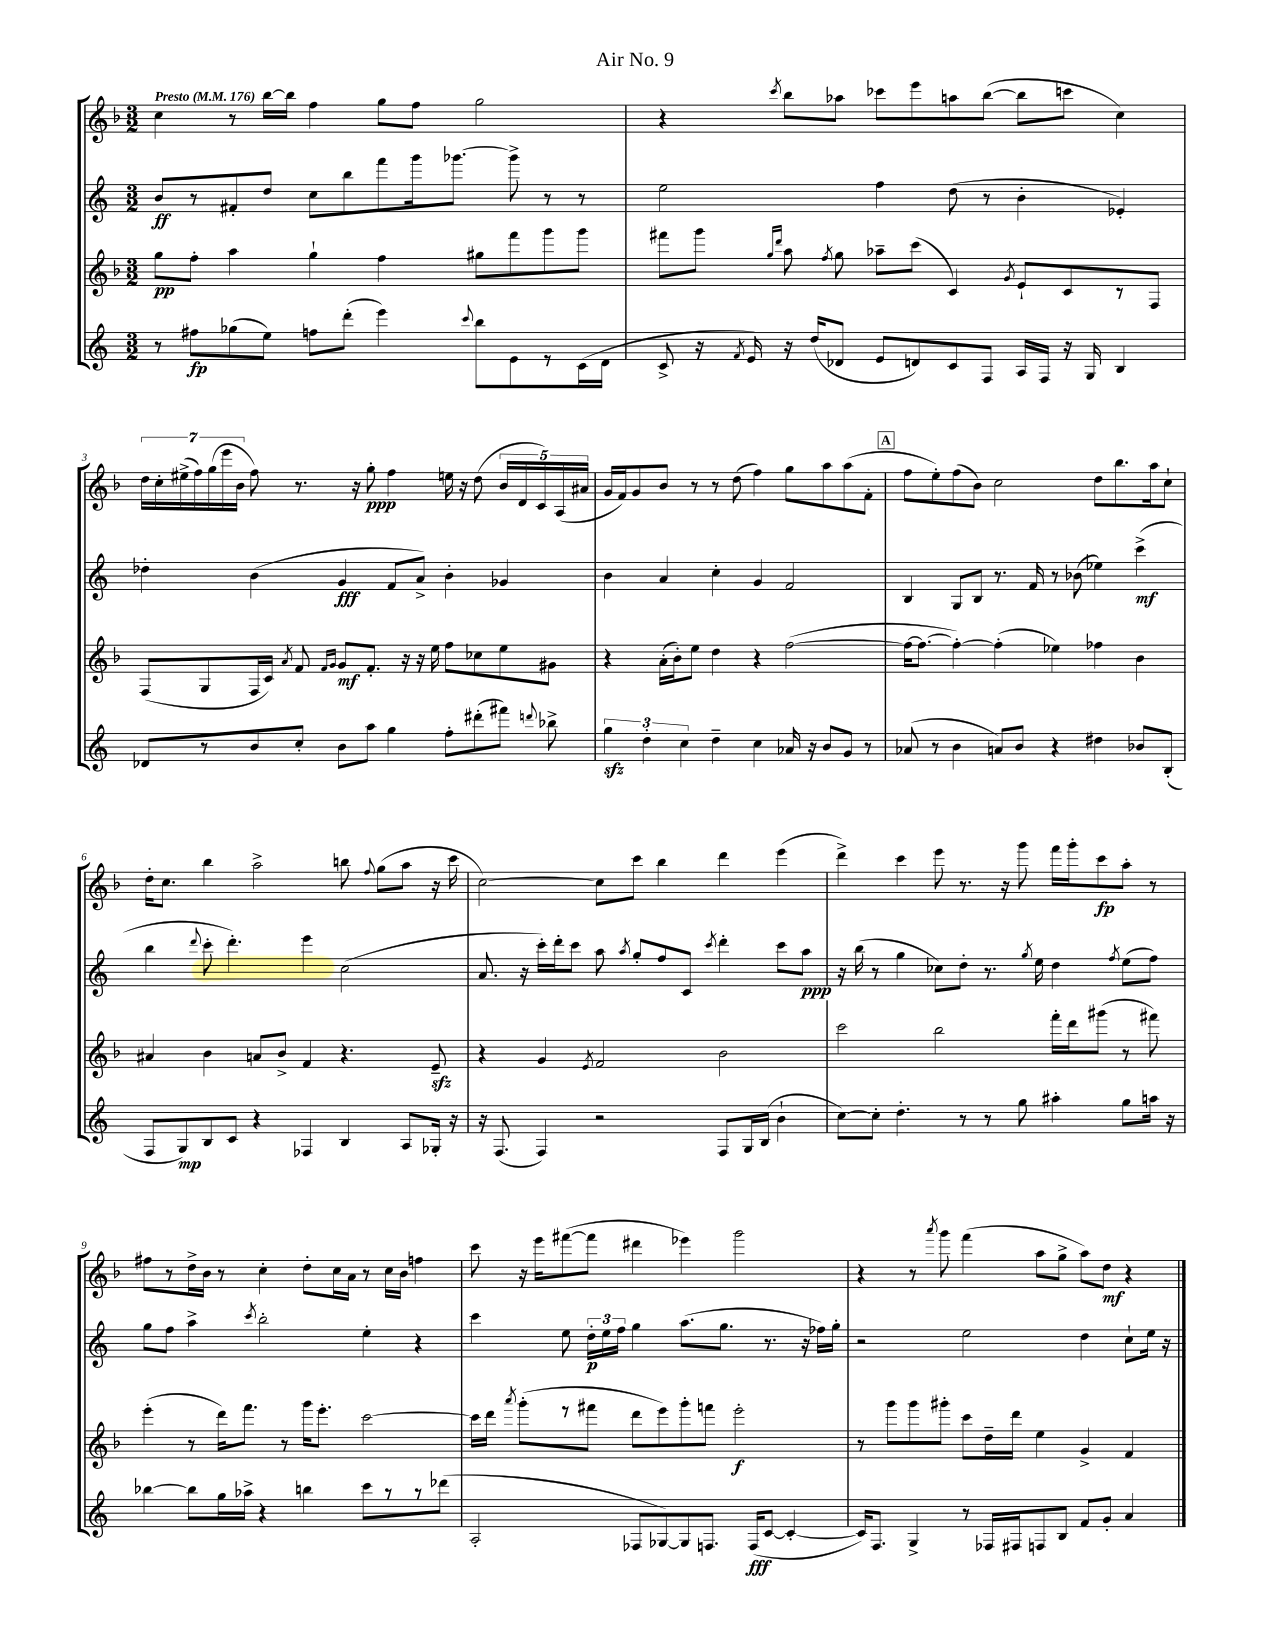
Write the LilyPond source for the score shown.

\header { title = "Air No. 9" }
<<
\new StaffGroup <<
\new Staff = "s0" {
    \clef treble \key f \major \numericTimeSignature \time 3/2 \tempo "Presto" 4 = 176
    \autoBeamOff c''4 r8 bes''16[~ bes''16] f''4 g''8[ f''8] g''2 |
    r4 \acciaccatura { c'''8 } bes''8[ aes''8] ces'''8[ e'''8 a''8 bes''8]~( bes''8[ c'''8] c''4) |
    \tuplet 7/4 { d''16[ c''16-. eis''16->( f''16) g''16( e'''16 bes'16] } f''8) r8. r16 g''8-.\ppp f''4 e''16 r16 d''8( \tuplet 5/4 { bes'16[ d'16 c'16) a16( ais'16] } |
    g'16[ f'16) g'8 bes'8] r8 r8 d''8( f''4) g''8[ a''8 a''8( f'8]-. |
    \mark \markup { \box "A" } f''8[ e''8-.) f''8( bes'8]) c''2 d''8[ bes''8. a''16 c''8]-! |
    d''16[-. c''8.] bes''4 a''2-> b''8 \appoggiatura { f''8 } g''8[( a''8] r16 c'''16 |
    c''2~) c''8[ c'''8] bes''4 d'''4 e'''4( |
    d'''4->) c'''4 e'''8 r8. r16 g'''8 f'''16[ g'''16-. c'''8\fp a''8]-. r8 |
    fis''8[ r8 d''16-> bes'16] r8 c''4-. d''8[-. c''16 a'16] r8 c''16[ bes'16] f''4 |
    c'''8 r16 e'''16[ fis'''8~( fis'''8] dis'''4 ees'''4) g'''2 |
    r4 r8 \acciaccatura { a'''8 } g'''8 f'''4( a''8[ g''8]-> a''8[) d''8]\mf r4 \bar "|." |
}
\new Staff = "s1" {
    \clef treble \key c \major \numericTimeSignature \time 3/2
    \autoBeamOff b'8[\ff r8 fis'8-. d''8] c''8[ b''8 f'''8 g'''16 ges'''8.]~ ges'''8-> r8 r8 |
    e''2 f''4 d''8( r8 b'4-. ees'4-.) |
    des''4-. b'4( g'4\fff f'8[ a'8]->) b'4-. ges'4 |
    b'4 a'4 c''4-. g'4 f'2 |
    \mark \markup { \box "A" } b4 g8[ b8] r8. f'16 r8 bes'8( ees''4) c'''4->\mf( |
    b''4 \appoggiatura { d'''8 } c'''8-. d'''4.-.) e'''4 c''2( |
    a'8. r16 c'''16[-.) d'''16-. c'''8] a''8 \acciaccatura { a''8 } g''8[-. f''8 c'8] \acciaccatura { c'''8 } d'''4-. c'''8[ a''8]\ppp |
    r16 b''16( r8 g''4 ces''8[) d''8]-. r8. \acciaccatura { g''8 } e''16 d''4 \acciaccatura { f''8 } e''8[( f''8]) |
    g''8[ f''8] a''4-> \acciaccatura { c'''8 } b''2-. e''4-. r4 |
    c'''4 e''8 \tuplet 3/2 { d''16[-.\p e''16 f''16] } g''4 a''8.[( g''8.] r8. r16 fes''16[) g''16]-. |
    r2 e''2 d''4 c''8[-! e''16] r16 \bar "|." |
}
\new Staff = "s2" {
    \clef treble \key f \major \numericTimeSignature \time 3/2
    \autoBeamOff g''8[\pp f''8]-. a''4 g''4-! f''4 gis''8[ f'''8 g'''8 g'''8] |
    fis'''8[ g'''8] \grace { g''16[ d'''16] } a''8 \acciaccatura { f''8 } g''8 aes''8[-- c'''8]( c'4) \acciaccatura { g'8 } e'8[-! c'8 r8 f8] |
    f8[( g8 f16 c'16]) \acciaccatura { a'8 } f'8 \grace { f'16[ g'16] } g'8[\mf f'8.]-. r16 r16 e''16 f''8[ ces''8 e''8 gis'8] |
    r4 a'16[-.( bes'16-.) e''8] d''4 r4 f''2~( |
    \mark \markup { \box "A" } f''16[~ f''8.]~ f''4~-.) f''4-.( ees''4) fes''4 bes'4 |
    ais'4 bes'4 a'8[ bes'8]-> f'4 r4. e'8--\sfz |
    r4 g'4 \acciaccatura { e'8 } f'2 bes'2 |
    c'''2 bes''2 f'''16[-. d'''16 gis'''8]( r8 fis'''8) |
    e'''4-.( r8 d'''16[) f'''8.] r8 g'''16[ e'''8.]-. c'''2~ |
    c'''16[ d'''16] \acciaccatura { a'''8 } g'''8[-.( r8 fis'''8] d'''8[ e'''8) g'''8-. f'''8] e'''2-.\f |
    r8 g'''8[ g'''8 gis'''8]-. c'''8[ d''16-- d'''16] e''4 g'4-> f'4 \bar "|." |
}
\new Staff = "s3" {
    \clef treble \key c \major \numericTimeSignature \time 3/2
    \autoBeamOff r8 fis''8[\fp ges''8( e''8]) f''8[ d'''8]-.( e'''4) \appoggiatura { c'''8 } b''8[ e'8 r8 c'16( d'16] |
    c'8-> r16 \acciaccatura { f'8 } e'16) r16 d''16[( des'8] e'8[ d'8) c'8 f8] a16[ f16] r16 g16 b4 |
    des'8[ r8 b'8 c''8]-. b'8[ a''8] g''4 f''8[-. dis'''8-.( fis'''8]) \appoggiatura { d'''8 } bes''8-> |
    \tuplet 3/2 { g''4\sfz d''4-. c''4 } d''4-- c''4 aes'16 r16 b'8[ g'8] r8 |
    \mark \markup { \box "A" } aes'8( r8 b'4 a'8[) b'8] r4 dis''4 bes'8[ b8]-.( |
    f8[ g8\mp) b8 c'8] r4 fes4 b4 a8[ ges16]-. r16 |
    r16 f8.( f4) r2 f8[ g16 b16]( b'4-! |
    c''8[~) c''8]-. d''4.-. r8 r8 g''8 ais''4-. g''8[ a''16] r16 |
    bes''4~ bes''8[ g''16 aes''16]-> r4 b''4 c'''8[ r8 r8 des'''8]( |
    a2-. fes8[ ges8~) ges8 f8.] f16[\fff( c'8]~ c'4~-. |
    c'16[) f8.] g4-> r8 fes16[ fis16 f8 b8] f'8[ g'8]-. a'4 \bar "|." |
}
>>
>>
